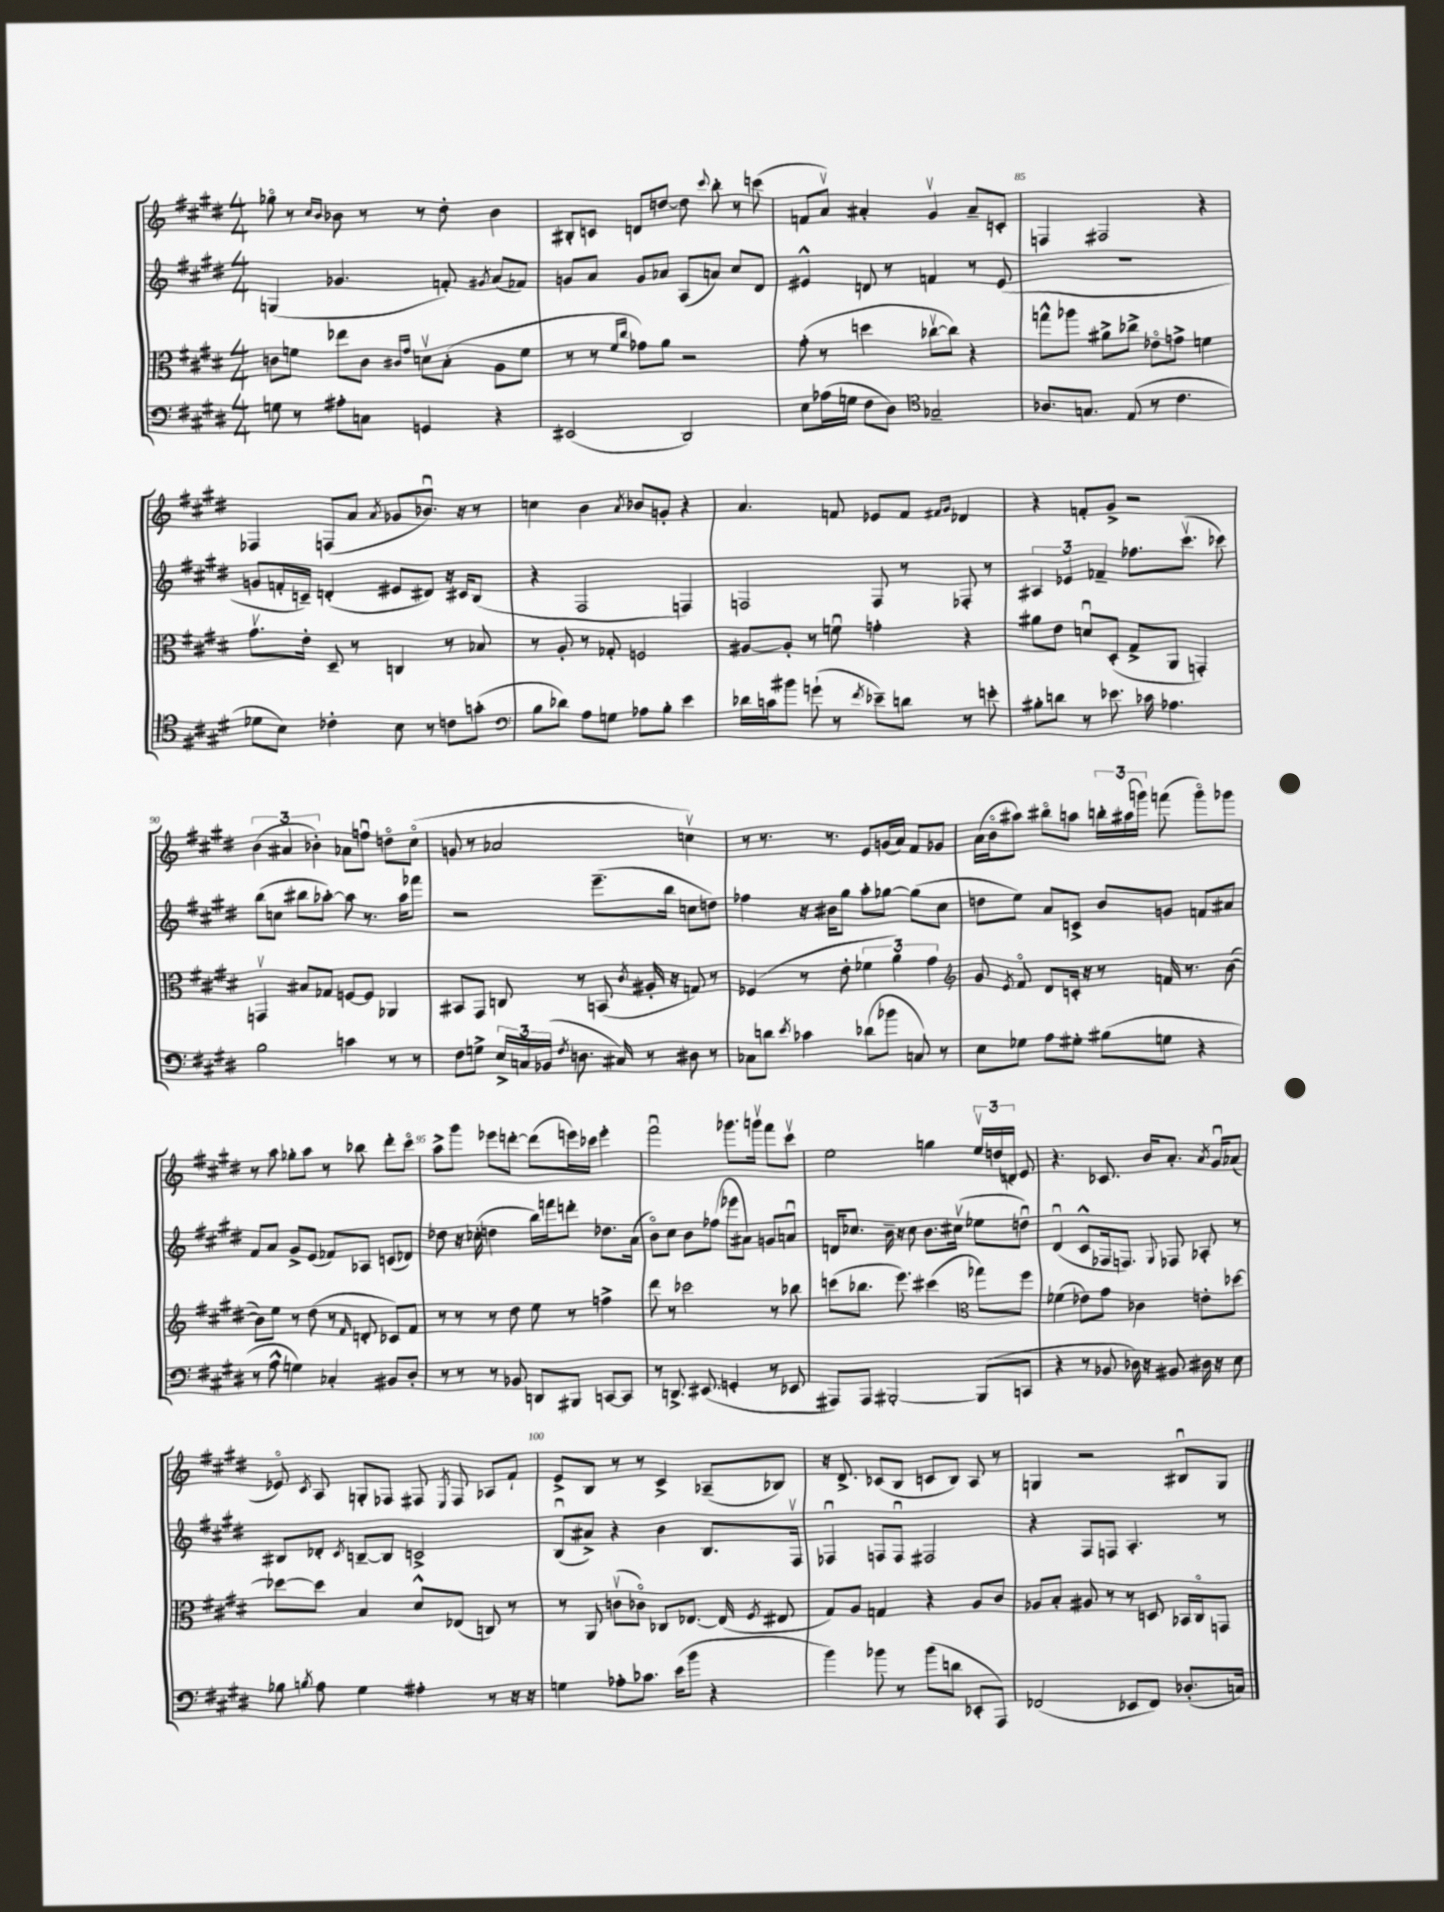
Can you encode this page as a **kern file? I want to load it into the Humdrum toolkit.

**kern	**kern	**kern	**kern
*part4	*part3	*part2	*part1
*staff4	*staff3	*staff2	*staff1
*clefF4	*clefC3	*clefG2	*clefG2
*k[f#c#g#d#]	*k[f#c#g#d#]	*k[f#c#g#d#]	*k[f#c#g#d#]
*M4/4	*M4/4	*M4/4	*M4/4
=82	=82	=82	=82
8Gn\	8cn\L	(4Gn/	8gg-X\
8r	8fn\J	.	8r
.	.	.	16qqcc#/LL
.	.	.	16qqb/JJ
8A#X'\L	8ee-X\L	4.g-X/	8b-X\
8Cn\J	8c\J	.	8r
.	16qqc#X/LL	.	.
.	16qqg#/JJ	.	.
4GGn/	8dnv\L	.	8r
.	(8B'\J	8fn'/)	8dd#'\
.	.	8qg#X/	.
4r	8A\L	(8a/L	4b-\
.	8f\J	8f-X/J)	.
=83	=83	=83	=83
(2EE#X/	8r	8gn/L	8B#X'/L
.	8r	8a/J	8cn/J
.	16qqf#/LL	.	.
.	16qqcc#/JJ	.	.
.	8g-X\L)	8g/L	8dn/L
.	8a\J	8a-X/J	[8ddn/J
2DD#/)	2r	(8A/L	8dd\]
.	.	.	8qqccc#/
.	.	8an/J)	8bb'\
.	.	8cc#/L	8r
.	.	8d#/J	(8cccn\
=84	=84	=84	=84
8E\L	(8g#'\	4e#X^^/	8fn/L
(16A-X\L	8r	.	8av/J)
16Gn\JJ	.	.	.
8F#\L	4ddn\	8dn/	4a#X'/
8D#\J)	.	8r	.
*clefC4	*	*	*
2G-X~/	[8cc-Xv\L	4fn/	4g#v/
.	8cc-\J])	.	.
.	4r	8r	8a#~/L
.	.	(8e#/	8cn'/J
=85	=85	=85	=85
8.A-X/L	8ggn^^\L	1r	4Fn/
.	8aa-X\J	.	.
8.Gn/J	.	.	.
.	8a#X^\L	.	2F#X/
(8E/	8cc-X^\J	.	.
8r	8e-X\L	.	.
4.c#\	8gn^\J	.	.
.	4fn\	.	4r
!!LO:LB:g=z
=86	=86	=86	=86
8d-X\L	8.g#v\L	8gn/L	4F-X/
8B\J)	.	16fn'/L	.
.	16e'\Jk	16cn~/JJ)	.
4c-X'\	8D#~/	(4dn'/	(8Fn/L
.	8r	.	8a/J
.	.	.	8qa/
8B\	4Cn/	8e#X/L	8g-X/L
8r	.	8d#X/J)	8.b-Xu/J)
8cn\L	8r	16r	.
.	.	16c#X/KL	16r
(8gn'\J	8B-X/	(8B/J	8r
=87	=87	=87	=87
*clefF4	*	*	*
8B\L	8r	4r	4ccn\
8d-X\J)	8A'/	.	.
8A\L	8r	2F#/	4b\
8Gn\J	8G-X'/	.	.
.	.	.	8qa/
8A-X\L	2Fn/	.	8b-X/L
8B'\J	.	.	8gn'/J
4e\	.	4Fn/)	4r
=88	=88	=88	=88
16d-X\LL	[8A#X/L	2Fn/	4.a/
16cn\J	.	.	.
8b#X\J	8A#'/J]	.	.
(8gn`\	8r	.	.
8r	8fnu\	.	8fn/
8qf#/	.	.	.
8e-X~\L)	4gn'\	8F/	8e-X/L
8dn\J	.	8r	8f/J
.	.	.	16qqf#X/LL
.	.	.	16qqg#/JJ
8r	4r	8F-X'/	4d-X/
8en'\	.	8r	.
=89	=89	=89	=89
8B#X'\L	8a#X\L	6A#X/	4r
8dn\J	8e\J	.	.
.	.	6e-X/	.
8r	8dnu/L	.	8fn'/L
.	.	6f-X~/	.
8.e-X\	(8D#'/J	.	8g#^/J
.	8G#^/L	8.ff-X\L	2r
16c-X\	.	.	.
4.A-X\	8AA/J	.	.
.	.	(8.ccc#v\J	.
.	4GGn'/)	.	.
.	.	8ccc-X\)	.
!!LO:LB:g=z
=90	=90	=90	=90
2B\	4GGnv/	(8bb\L	(6b\
.	.	8ccn\J	.
.	.	.	6a#X/
.	8B#X/L	8bb#X\L	.
.	.	.	6b-X'\)
.	8G-X/J	[8aa-X'\J)	.
4cn\	[8Fn/L	8aa-\]	8a-X\L
.	8F/J]	8.r	8ffnu\J
8r	4AA-X/	.	8ddn\L
.	.	16aa-\KL	.
8r	.	8fff-X\J	(8cc#\J
=91	=91	=91	=91
8F#\L	8BB#X/L	2r	8gn/
8Gn^\J	8GG#/J	.	8r
24E^/LL	8Cn/	.	2a-X/
24Cn/	.	.	.
(24BB-X/JJ	.	.	.
8qF#/	.	.	.
8.Dn\	8r	.	.
.	(8BBn/	(8.eee~\L	.
16C#X/)	.	.	.
.	8qc#/	.	.
8r	16A#X'/	.	.
.	16r	16bb\Jk	.
8D#X\	8Gn/)	8ccn\L	4ccnv\)
8r	8r	8ddn\J)	.
=92	=92	=92	=92
8C-X\L	(4F-X/	4ff-X\	8r
8dn\J	.	.	8.r
8qe/	.	.	.
4c-X\	8r	16r	.
.	.	16b#X\KL	8.r
.	8e'\	8gg#\J	.
(8d-X\L	6f-X\	8aa'\L	8e/L
8b-X\J	.	[8gg-X\J	(16gn/L
.	6a\)	.	.
.	.	.	16a/JJ)
8Cn/)	.	(8gg-\L]	8f#/L
.	6g#\	.	.
8r	.	8cc#\J	8g-X/J
=93	=93	=93	=93
*	*clefG2	*	*
8E\L	8g#/	8ddn\L	(16a\LL
.	.	.	16b\J
.	8qe/	.	.
8G-X\J	8f#/	8ee\J)	8aa#X\J)
8A\L	8d#/L	8a/L	8bb#X\L
8G#X'\J	16cn'/Jk	8cn^/J	8aan\J
.	16r	.	.
(8B#X\L	8r	8b/L	24bbn'\LL
.	.	.	(24aa#X\
.	.	.	24gggn\JJ)
8Gn\J	16fn/	8gn/J	(8fffn\
.	8.r	.	.
4r	.	8fn/L	8ggg\L)
.	([8b\	8a#X/J	8ggg-X\J
!!LO:LB:g=z
=94	=94	=94	=94
8r	8b\L])	8f#/L	8r
8A^^\	8ee\J	8a/J	8aa\
4Gn\)	8r	8g#^/L	8gg-X'\L
.	(8dd#\	(8e/J	8aa\J
4C-X'/	8r	8f-X/L)	8r
.	16qqf#/	.	.
.	8dn'/	8A-X/J	8bb-X\
8BB#X/L	8c-X/L)	(8cn/L	8ddd#'\L
8D#'/J	8f#/J	8d-X/J)	8ccc#\J
=95	=95	=95	=95
8r	8r	8dd-X\	8aa^\L
8r	8r	16r	8ggg#\J
.	.	(16cc-X'\	.
8r	8r	4ddn\	8eee-X\L
8BB-X/	8dd#\	.	[8dddn'\J
8DDn/L	8ee\	16bb\LL)	(8ddd\L]
.	.	16fffn\J	.
8BBB#X/J	8r	8dddn'\J	16eeen\L)
.	.	.	16ccc-X\JJ
[8CCn/L	4ffn^\	8.dd-X\L	4eee'\
8CC/J]	.	.	.
.	.	(16a\Jk	.
=96	=96	=96	=96
8r	8ddd#\	8b\L)	2fff#u\
8.DDn^/	8r	8cc#\J	.
.	2ccc-X\	8b\L	.
(8.EE#X/	.	.	.
.	.	(8ff-X\J	.
4GGn'/	.	8eee-X\L	8.ggg-X\L
.	.	8a#X\J)	.
.	.	.	16gggnv\Jk
8r	8r	8gn/L	8fff#\L
8EE-X/	8bb-X\	8anu/J	8ccc#v\J
=97	=97	=97	=97
8AAA#X/L)	(8cccn\L	16dn/KL	2ee\
.	.	8.cc-X/J	.
8AAA#/J	8.bb-X\J	.	.
[2BBB#X'/	.	16b~\	.
.	8.eee\)	16r	.
.	.	8cc-\	.
.	(4ccc#X\	8.b\L	4ggn\
.	.	(16cc#Xv\Jk	.
*	*clefC3	*	*
(8BBB#/L]	8gg-X\L)	8ee-X\L	24eev/LL
.	.	.	(24ddn/
.	.	.	24dn/JJ)
8CCn/J	8ff#\J	8ddnu\J)	8e/
=98	=98	=98	=98
4r	(4f-X\	(4d#u/	4.r
8r	8e-X\L)	8c#^^/L	.
8BB-X/	8g#\J	16F-X/k	8.c-X/
.	.	8.Fn/J)	.
16D-X\)	4c-X\	.	.
16r	.	.	16b/KL
.	.	8qqG#/	.
8BB#X/	.	8F-X/	8.a'/J
16D#X\	8en'\L	8A-X'/	.
.	.	.	8qa/
16r	.	.	16g#u/KL
8E\	[8dd-X\J	8r	(8a-X/J
!!LO:LB:g=z
=99	=99	=99	=99
8B-X\	8dd-X\L_	8B#X/L	8e-X/)
8qBn/	.	.	8qc#/
8A\	8dd-\J]	8d-X'/J	8A/
.	.	8qc#/	.
4G#\	4B/	[8Bn~/L	8Gn'/L
.	.	8B/J]	8F-X/J
4A#X'\	8d#^^/L	2cn^/	8F#X/
.	.	.	8qE/
.	(8E-X/J	.	8F#/
8r	8Cn/)	.	8A-X/L
16r	8r	.	8f#`/J
16r	.	.	.
=100	=100	=100	=100
4Gn\	8r	(8Bu/L	8e^/L
.	8AA/	8a#X^/J)	8B/J
8A-X'\L	(8cnv\L	4r	8r
8.c-X\J	8c-X\J)	.	8r
.	8C-X/L	4b\	4c#^/
(16e\KL	.	.	.
8b\J	[8.E-X/J	.	.
4r	.	8.B/L	(8A-X~/L
.	(16E-/]	.	.
.	8qF#/	.	.
.	8E#X/	.	8B-X/J)
.	.	16F#v/Jk	.
=101	=101	=101	=101
4b\)	8G#/L)	4F-Xu/	16r
.	.	.	8.d#^/
.	8A/J	.	.
8b-X\	4Gn/	8Fn/L	(8c-X/L
8r	.	8Fu/J	8B/J
(8b-\L	4r	2F#X/	8cn/L
8dn\J	.	.	8B/J)
8EE-X'/L	8A/L	.	8A/
8AAA/J)	8c#/J	.	8r
=102	=102	=102	=102
(2FF-X/	8A-X/L	4r	4Gn/
.	8B'/J	.	.
.	8A#X/	8F#/L	2r
.	8r	8Fn/J	.
8EE-X/L	8r	4.A'/	.
8FF-/J)	8Dn/	.	.
(8.D-X'/L	16BB-X/LL	.	8B#Xu/L
.	16C#/J	.	.
.	8GGn/J	8r	8G/J
16Cn/Jk)	.	.	.
==	==	==	==
*-	*-	*-	*-
